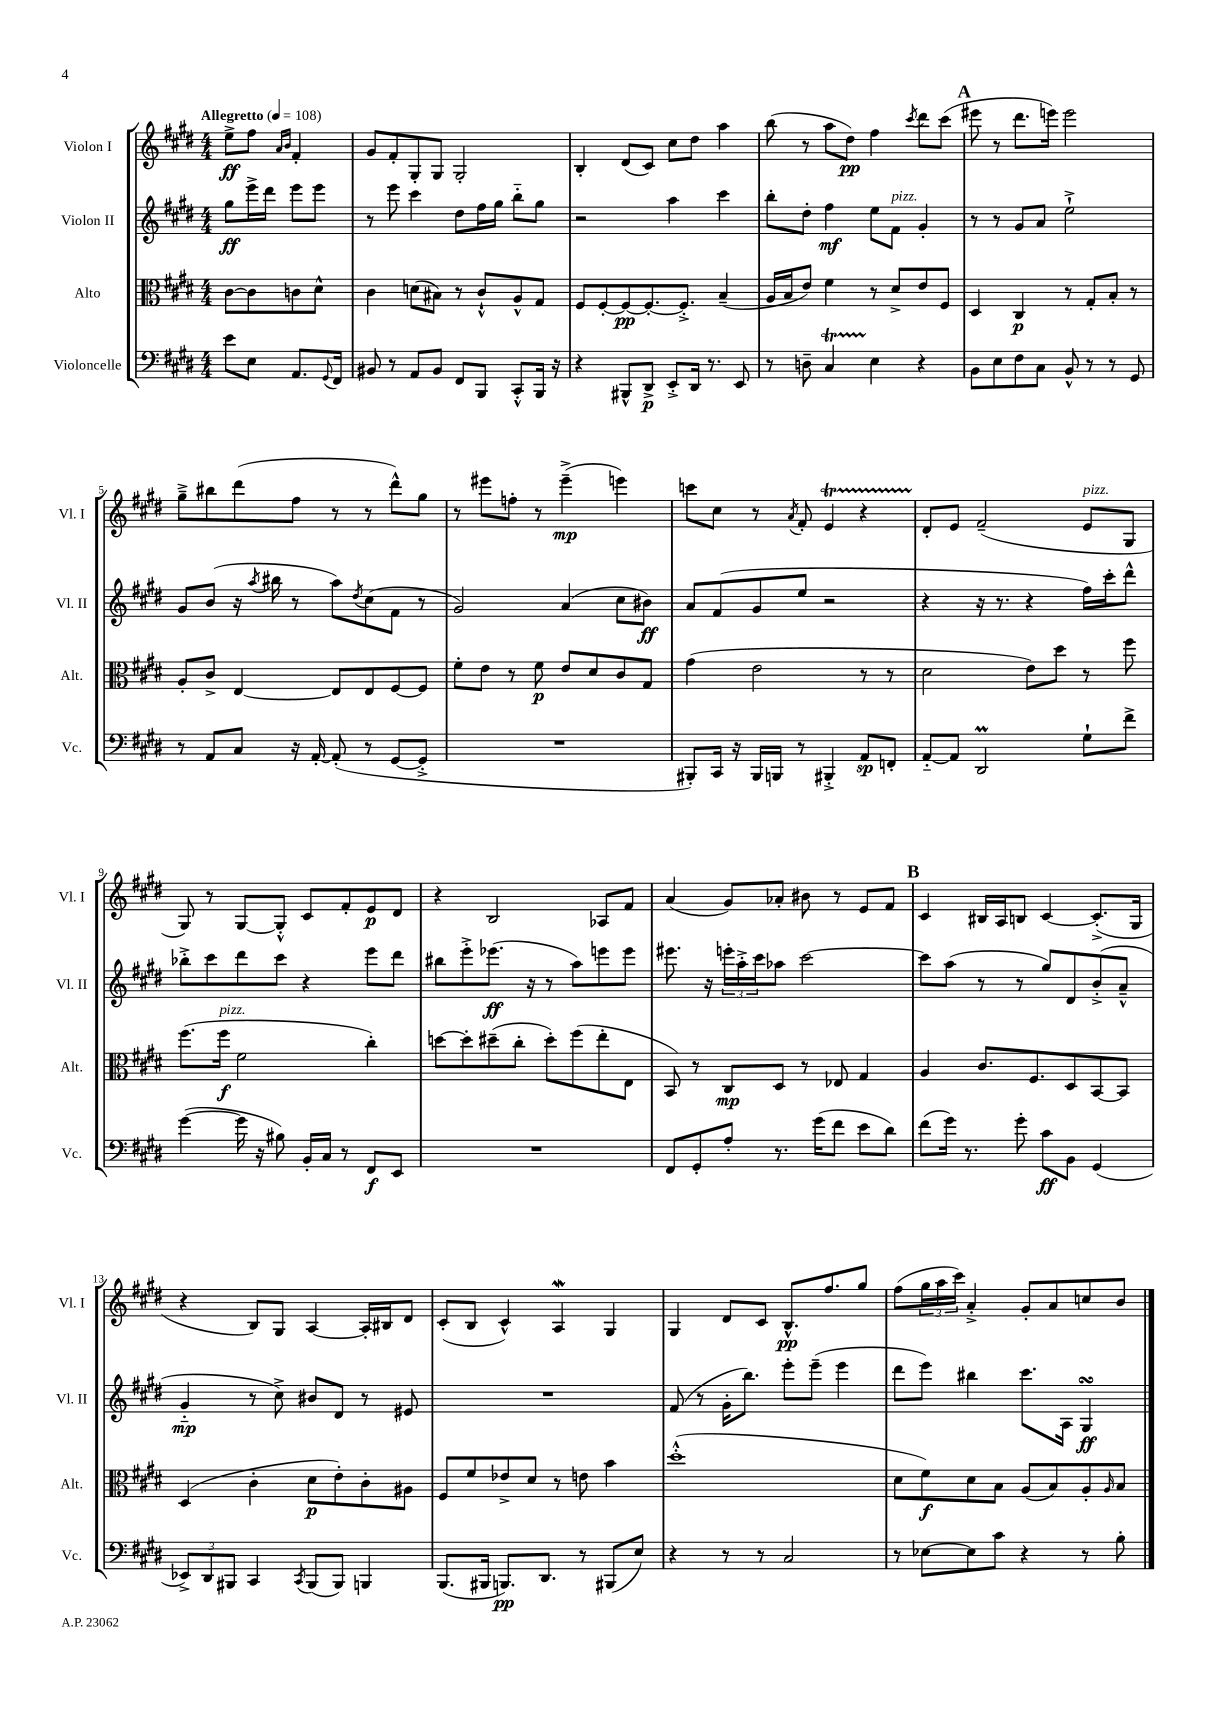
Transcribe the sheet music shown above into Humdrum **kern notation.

**kern	**kern	**kern	**kern
*staff4	*staff3	*staff2	*staff1
*clefF4	*clefC3	*clefG2	*clefG2
*k[f#c#g#d#]	*k[f#c#g#d#]	*k[f#c#g#d#]	*k[f#c#g#d#]
*M4/4	*M4/4	*M4/4	*M4/4
*MM108	*MM108	*MM108	*MM108
8e	[8c#	8gg#	8ee^
8E	8c#]	16eee^	8ff#
.	.	16ddd#	.
.	.	.	16qqa
.	.	.	16qqb
8.AA	8c	8eee	4f#'
.	8d#^^	8eee	.
8qqGG#	.	.	.
16FF#	.	.	.
=	=	=	=
8BB#	4c#	8r	8g#
8r	.	8eee	8f#'
8AA	(8d	4ccc#	8G#'
8BB#	8B#)	.	8G#
8FF#	8r	8dd#	2G#'
8BBB	8c#`^^	16ff#	.
.	.	16gg#	.
8CC#'^^	8A^^	8bb'~	.
16BBB	8G#	8gg#	.
16r	.	.	.
=	=	=	=
4r	8F#	2r	4B'
.	[8F#'	.	.
8BBB#^^	8F#_	.	(8d#
8DD#^	8.F#'_	.	8c#)
8EE'^	.	4aa	8cc#
.	8.F#'^]	.	.
16DD#	.	.	8dd#
8.r	.	.	.
.	(4B~	4ccc#	4aa
8EE	.	.	.
=	=	=	=
8r	16A	8bb'	(8bb
.	16B	.	.
8D~	8e)	8dd#'	8r
4C#	4f#	4ff#	8aa
.	.	.	8dd#)
4E	8r	8ee	4ff#
.	8d#^	8f#	.
.	.	.	8qccc#
4r	8e	4g#'	8ddd#
.	8F#	.	(8ccc#
=	=	=	=
8BB	4D#	8r	8eee#
8E	.	8r	8r
8F#	4C#	8g#	8.ddd#
8C#	.	8a	.
.	.	.	16eee)
8BB^^	8r	2ee`^	2eee
8r	8G#'	.	.
8r	8B'	.	.
8GG#	8r	.	.
=	=	=	=
8r	8A'	8g#	8gg#~^
8AA	8c#^	(8b	8bb#
8C#	[4E	16r	(8ddd#
.	.	8qaa	.
.	.	16bb#	.
16r	.	8r	8ff#
[16AA'	.	.	.
(8AA']	8E]	8aa)	8r
.	.	8qdd#	.
8r	8E	(8cc#	8r
[8GG#	[8F#	8f#	8ddd#^^)
8GG#'^]	8F#]	8r	8gg#
=	=	=	=
1r	8f#'	2g#)	8r
.	8e	.	8eee#
.	8r	.	8ff'
.	8f#	.	8r
.	8e	(4a	(4eee#~^
.	8d#	.	.
.	8c#	8cc#	4eee)
.	8G#	8b#)	.
=	=	=	=
8BBB#')	(4g#	8a	8ccc
16CC#	.	(8f#	8cc#
16r	.	.	.
16BBB#	2e	8g#	8r
16BBB	.	.	.
.	.	.	8qa
8r	.	8ee	8f#'
4BBB#'^	.	2r	4e
8AA	8r	.	4r
8FF'	8r	.	.
=	=	=	=
[8AA'~	2d#	4r	8d#'
8AA]	.	.	8e
2DD#	.	16r	(2f#~
.	.	8.r	.
.	8e)	4r	.
.	8dd#	.	.
8G#`	8r	16ff#)	8e
.	.	16ccc#'	.
8f#^	8ff#	8ddd#^^	8G#
=	=	=	=
([4g#	(8.ff#	8bb-'^	8G#)
.	.	8ccc#	8r
.	16ff#	.	.
16g#]	2f#	8ddd#	[8G#
16r	.	.	.
8B#)	.	8ccc#	8G#'^^]
16BB'	.	4r	8c#
16C#	.	.	.
8r	.	.	8f#'
8FF#	4cc#')	8eee	8e
8EE	.	8ddd#	8d#
=	=	=	=
1r	[8dd	8bb#	4r
.	8dd']	8eee'^	.
.	(8dd#~	(8.eee-	2B
.	8cc#'	.	.
.	.	16r	.
.	8dd#')	8r	.
.	(8ff#	8aa)	.
.	8ee'	8eee	8A-
.	8E	8eee	8f#
=	=	=	=
8FF#	8BB)	8.eee#	(4a
8GG#'	8r	.	.
.	.	16r	.
8A'	8C#	24eee'	8g#)
.	.	24aa'^	.
.	.	24ccc#	.
8.r	8D#	8aa-	8a-'
.	8r	[2ccc#	8b#
(16g#	.	.	.
8f#	8E-	.	8r
8e	4G#	.	8e
8d#)	.	.	8f#
=	=	=	=
(8f#	4A	8ccc#]	4c#
16g#)	.	(8aa	.
8.r	.	.	.
.	8.c#	8r	16B#
.	.	.	16A
8g#'	.	8r	8B
.	8.F#	.	.
8c#	.	8gg#)	[4c#
8BB	8D#	8d#	.
(4GG#	[8BB	(8b'^	(8.c#'^]
.	8BB]	8a~^^	.
.	.	.	16G#
=	=	=	=
12EE-^)	(4D#	4g#'~	4r
12DD#	.	.	.
12BBB#	.	.	.
4CC#	4c#'	8r	8B)
.	.	8cc#^)	8G#
8qCC#	.	.	.
(8BBB#	8d#	8b#	[4A
8BBB#)	8e')	8d#	.
4BBB	8c#'	8r	16A']
.	.	.	16B#
.	8A#	8e#	8d#
=	=	=	=
(8.BBB	8F#	1r	(8c#'
.	8f#	.	8B
16BBB#	.	.	.
8.BBB)	8e-^	.	4c#^^)
.	8d#	.	.
8.DD#	.	.	.
.	8r	.	4A
8r	8e	.	.
(8BBB#	4b	.	4G#
8E)	.	.	.
=	=	=	=
4r	(1dd#'^^	(8f#	4G#
.	.	8r	.
8r	.	16g#'	8d#
.	.	8.bb)	.
8r	.	.	8c#
2C#	.	8eee'	8.B^^
.	.	(8eee~	.
.	.	.	8.ff#
.	.	4eee	.
.	.	.	8gg#
=	=	=	=
8r	8d#	8ddd#	(8ff#
[8E-	8f#)	8eee)	24gg#
.	.	.	24aa
.	.	.	24ccc#)
8E-]	8d#	4bb#	4a'^
8c#	8B	.	.
4r	(8A	8.ccc#	8g#'
.	8B)	.	8a
.	.	16A	.
8r	8A'	4G#	8cc
.	16qqA	.	.
8B'	8B	.	8b
==	==	==	==
*-	*-	*-	*-
